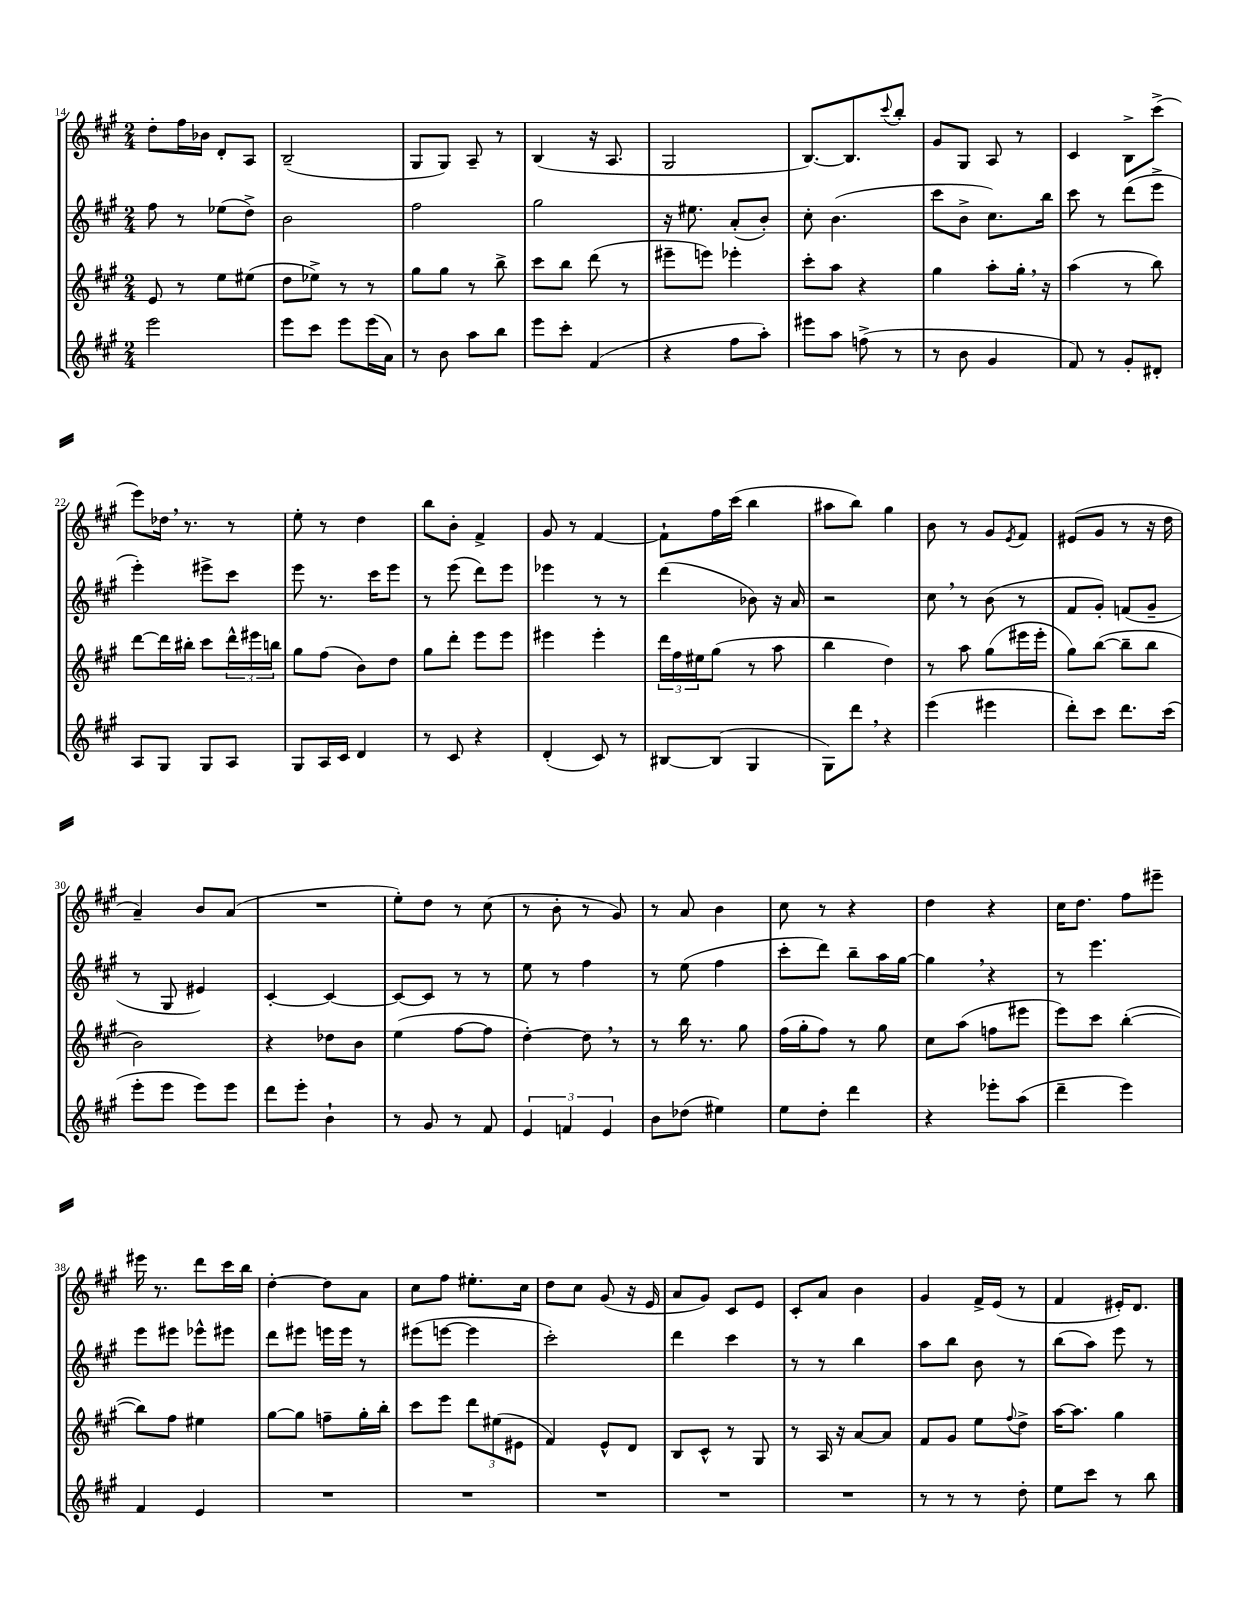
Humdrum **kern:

**kern	**kern	**kern	**kern
*staff4	*staff3	*staff2	*staff1
*clefG2	*clefG2	*clefG2	*clefG2
*k[f#c#g#]	*k[f#c#g#]	*k[f#c#g#]	*k[f#c#g#]
*M2/4	*M2/4	*M2/4	*M2/4
2eee	8e	8ff#	8dd'
.	8r	8r	16ff#
.	.	.	16b-
.	8ee	(8ee-	8d'
.	(8ee#	8dd^)	8A
=	=	=	=
8eee	8dd	2b	(2B~
8ccc#	8ee-^)	.	.
8eee	8r	.	.
(16eee	8r	.	.
16a)	.	.	.
=	=	=	=
8r	8gg#	2ff#	8G#
8b	8gg#	.	8G#)
8aa	8r	.	8A~
8bb	8bb^	.	8r
=	=	=	=
8eee	8ccc#	2gg#	(4B
8ccc#'	8bb	.	.
(4f#	(8ddd	.	16r
.	.	.	8.A
.	8r	.	.
=	=	=	=
4r	8eee#~	16r	2G#
.	.	8.ee#	.
.	8eee)	.	.
8ff#	4eee-'	(8a'	.
8aa')	.	8b')	.
=	=	=	=
8eee#	8ccc#'	8cc#'	[8.B)
8aa	8aa	(4.b	.
.	.	.	8.B]
(8ff^	4r	.	.
.	.	.	8qqccc#
8r	.	.	8bb'
=	=	=	=
8r	4gg#	8ccc#	8g#
8b	.	8b^	8G#
4g#	8aa'	8.cc#)	8A
.	16gg#'	.	8r
.	16r	16bb	.
=	=	=	=
8f#)	(4aa	8ccc#	4c#
8r	.	8r	.
8g#'	8r	(8ddd	8B^
8d#'	8bb)	8eee^	(8ccc#^
=	=	=	=
8A	[8ddd	4eee')	8eee)
8G#	16ddd]	.	16dd-
.	16bb#'	.	8.r
8G#	8ccc#	8eee#^	.
8A	24ddd^^	8ccc#	8r
.	24eee#	.	.
.	24bb	.	.
=	=	=	=
8G#	8gg#	8eee	8ee'
16A	(8ff#	8.r	8r
16c#	.	.	.
4d	8b)	.	4dd
.	.	16ccc#	.
.	8dd	8eee	.
=	=	=	=
8r	8gg#	8r	8bb
8c#	8ddd'	(8eee	8b'
4r	8eee	8ddd)	4f#^
.	8eee	8eee	.
=	=	=	=
(4d'	4eee#	4eee-	8g#
.	.	.	8r
8c#)	4eee#'	8r	[4f#
8r	.	8r	.
=	=	=	=
[8B#	24ddd	(4ddd	8f#`]
.	24ff#	.	.
.	24ee#	.	.
(8B#]	(8gg#	.	16ff#
.	.	.	(16ccc#
4G#	8r	8b-)	4bb
.	8aa	16r	.
.	.	16a	.
=	=	=	=
8G#)	4bb	2r	8aa#
8ddd	.	.	8bb)
4r	4dd)	.	4gg#
=	=	=	=
(4eee	8r	8cc#	8b
.	8aa	8r	8r
4eee#	(8gg#	(8b	8g#
.	.	.	8qe
.	16eee#	8r	8f#
.	16eee#'	.	.
=	=	=	=
8ddd')	8gg#)	8f#	(8e#
8ccc#	([8bb	8g#')	8g#
8.ddd	8bb~]	(8f	8r
.	8bb	8g#~	16r
(16ccc#	.	.	16dd
=	=	=	=
8eee'	2b)	8r	4a~)
8eee	.	8G#	.
8eee)	.	4e#)	8b
8eee	.	.	(8a
=	=	=	=
8ddd	4r	[4c#'	2r
8eee'	.	.	.
4b`	8dd-	4c#_	.
.	8b	.	.
=	=	=	=
8r	(4ee	8c#_	8ee')
8g#	.	8c#]	8dd
8r	[8ff#	8r	8r
8f#	8ff#]	8r	(8cc#
=	=	=	=
6e	[4dd')	8ee	8r
.	.	8r	8b'
6f	.	.	.
.	8dd]	4ff#	8r
6e	.	.	.
.	8r	.	8g#)
=	=	=	=
8b	8r	8r	8r
(8dd-	16bb	(8ee	8a
.	8.r	.	.
4ee#)	.	4ff#	4b
.	8gg#	.	.
=	=	=	=
8ee	(16ff#	8ccc#'	8cc#
.	16gg#'	.	.
8dd'	8ff#)	8ddd)	8r
4ddd	8r	8bb~	4r
.	8gg#	16aa	.
.	.	[16gg#	.
=	=	=	=
4r	8cc#	4gg#]	4dd
.	(8aa	.	.
8eee-'	8ff	4r	4r
(8aa	8eee#	.	.
=	=	=	=
4ddd~	8eee)	8r	16cc#
.	.	.	8.dd
.	8ccc#	4.eee	.
4eee)	([4bb'	.	8ff#
.	.	.	8eee#~
=	=	=	=
4f#	8bb])	8eee	16eee#
.	.	.	8.r
.	8ff#	8eee#	.
4e	4ee#	8eee-^^	8ddd
.	.	8eee#	16ccc#
.	.	.	16bb
=	=	=	=
2r	[8gg#	8ddd	[4dd'
.	8gg#]	8eee#	.
.	8ff~	16eee	8dd]
.	.	16eee	.
.	16gg#'	8r	8a
.	16bb'	.	.
=	=	=	=
2r	8ccc#	(8eee#	8cc#
.	8eee	[8eee	8ff#
.	12ddd	4eee]	8.ee#'
.	(12ee#	.	.
.	12e#	.	.
.	.	.	16cc#
=	=	=	=
2r	4f#)	2ccc#')	8dd
.	.	.	8cc#
.	8e^^	.	(8g#
.	8d	.	16r
.	.	.	16e
=	=	=	=
2r	8B	4ddd	8a
.	8c#^^	.	8g#)
.	8r	4ccc#	8c#
.	8G#	.	8e
=	=	=	=
2r	8r	8r	8c#'
.	16A	8r	8a
.	16r	.	.
.	[8a	4bb	4b
.	8a]	.	.
=	=	=	=
8r	8f#	8aa	4g#
8r	8g#	8bb	.
8r	8ee	8b	16f#^
.	.	.	(16e
.	8qqff#	.	.
8dd'	8dd^	8r	8r
=	=	=	=
8ee	[16aa	(8bb	4f#
.	8.aa]	.	.
8ccc#	.	8aa)	.
8r	4gg#	8eee	16e#')
.	.	.	8.d
8bb	.	8r	.
==	==	==	==
*-	*-	*-	*-
